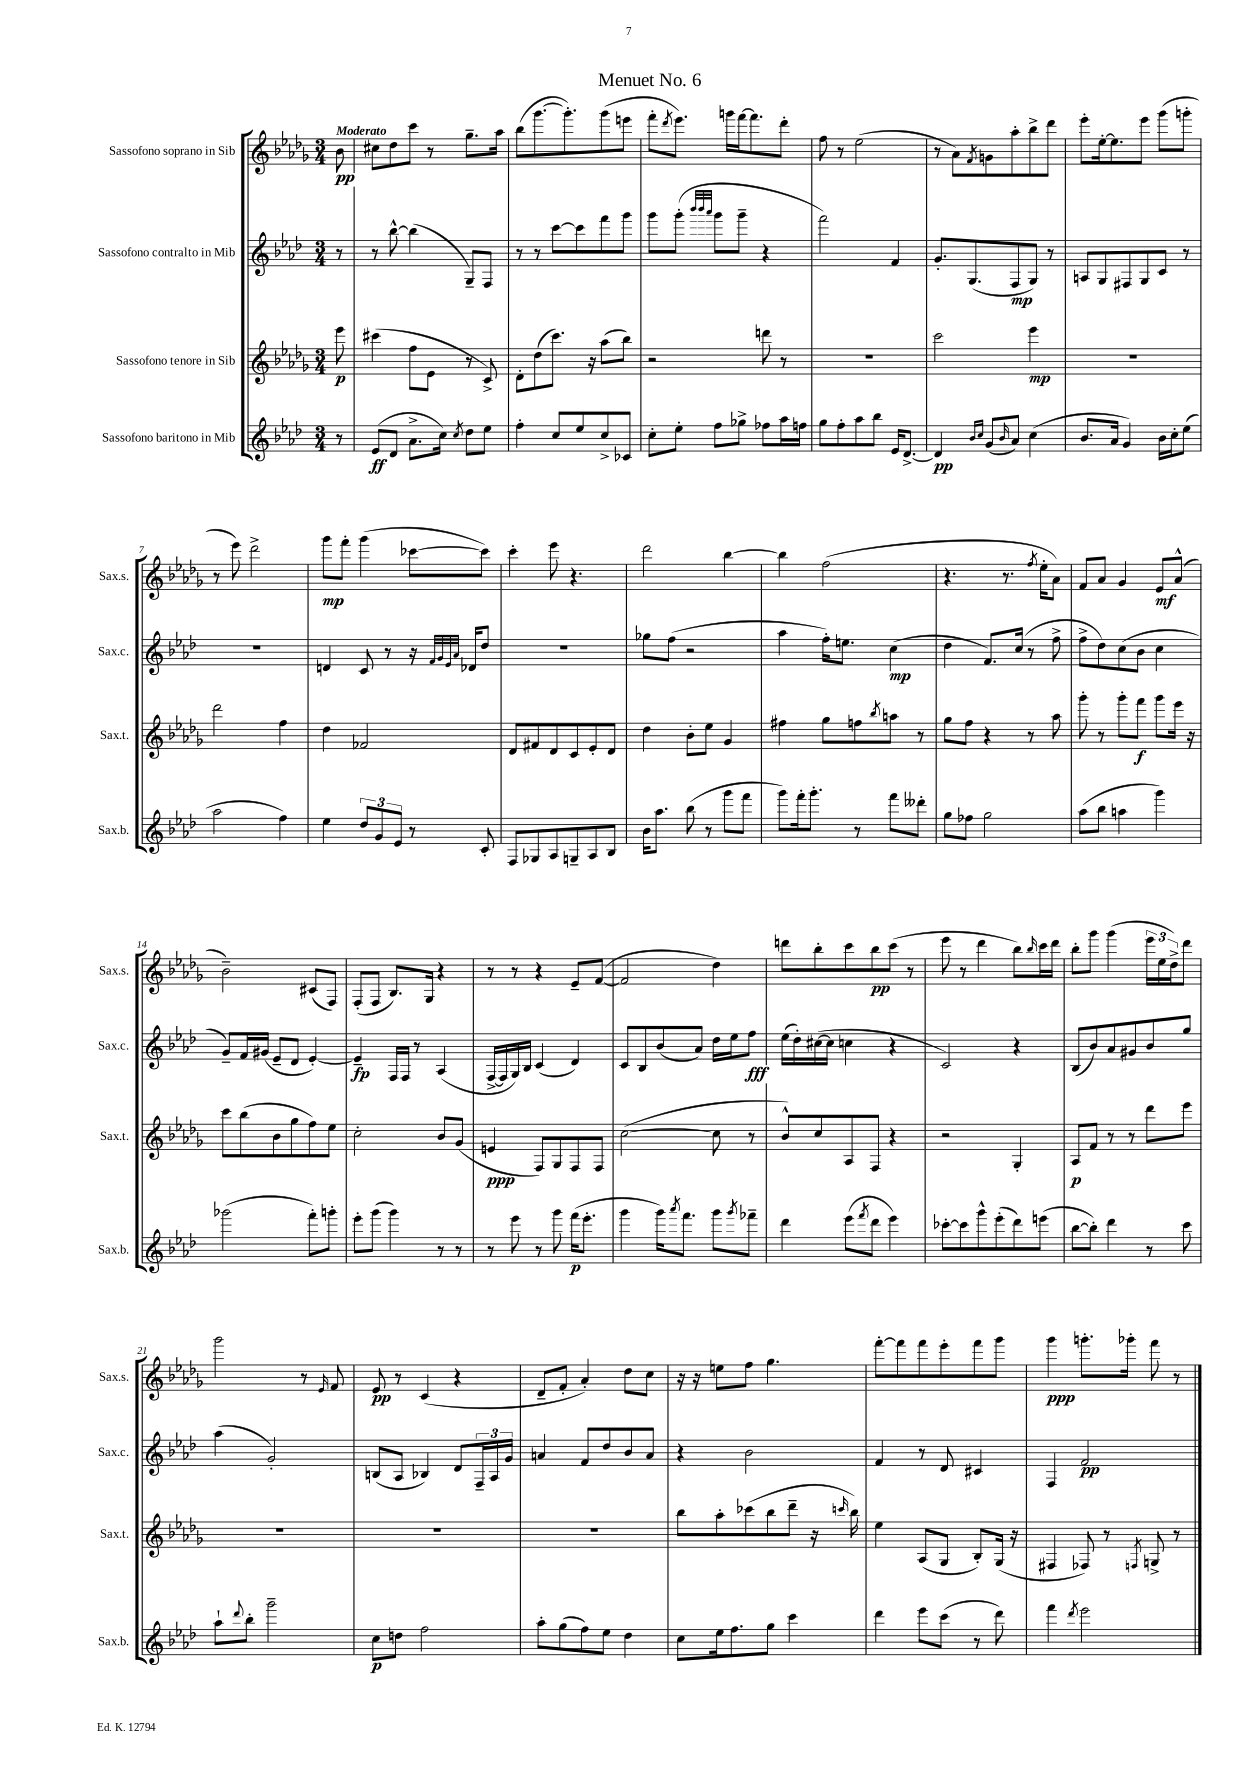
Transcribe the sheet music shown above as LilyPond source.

\header { title = "Menuet No. 6" }
<<
\new StaffGroup <<
\new Staff = "s0" \with { instrumentName = "Sassofono soprano in Sib" shortInstrumentName = "Sax.s." } {
    \clef treble \key des \major \numericTimeSignature \time 3/4 \partial 8 \tempo "Moderato"
    bes'8\pp |
    cis''8 des''8 c'''8 r8 ges''8.-- aes''16 |
    bes''8( ges'''8.~ ges'''8.-.) ges'''8( e'''8 |
    f'''8-. \acciaccatura { des'''8 } ees'''8.) g'''16 f'''16~ f'''8. des'''8-. |
    f''8 r8 ees''2( |
    r8 aes'8) \acciaccatura { f'8 } g'8 aes''8-. bes''8-> des'''8 |
    ees'''8-. ees''16~-. ees''8. ees'''8 ges'''8( g'''8-. |
    r8 ees'''8) des'''2-> |
    ges'''8\mp f'''8-. ges'''4( ces'''8~ ces'''8) |
    c'''4-. ees'''8 r4. |
    des'''2 bes''4~ |
    bes''4 f''2( |
    r4. r8. \acciaccatura { f''8 } ees''16-. aes'8) |
    f'8 aes'8 ges'4 ees'8\mf aes'8-^( |
    bes'2--) cis'8( f8) |
    f8-.( f8 bes8.) ges16 r4 |
    r8 r8 r4 ees'8-- f'8~( |
    f'2 des''4) |
    d'''8 bes''8-. c'''8 bes''8\pp c'''8( r8 |
    ees'''8 r8 des'''4 bes''8) \grace { bes''16 } c'''16 des'''16 |
    bes''8-. ges'''8 ges'''4( \tuplet 3/2 { ees'''16 ees''16 des''16->) } des'''8 |
    ges'''2 r8 \grace { ees'16 } f'8 |
    ees'8\pp r8 c'4( r4 |
    des'8-- f'8-. aes'4-.) des''8 c''8 |
    r16 r16 e''8 f''8 ges''4. |
    f'''8~-. f'''8 f'''8 ees'''8-. f'''8 ges'''8 |
    ges'''4\ppp g'''8.-. ges'''16-. f'''8 r8 \bar "|." |
}
\new Staff = "s1" \with { instrumentName = "Sassofono contralto in Mib" shortInstrumentName = "Sax.c." } {
    \clef treble \key aes \major \numericTimeSignature \time 3/4 \partial 8
    r8 |
    r8 bes''8~-^ bes''4( g8--) f8 |
    r8 r8 c'''8~ c'''8 f'''8 g'''8 |
    g'''8 g'''8-.( \grace { bes'''32 bes'''32 aes'''32 } g'''8 g'''8-- r4 |
    f'''2) f'4 |
    g'8.-. g8.( f8\mp g8) r8 |
    a8 g8 fis8 g8 c'8 r8 |
    R2. |
    d'4 c'8 r8 r16 \grace { f'32 g'32 ees'32 aes'32 } des'16 des''8 |
    R2. |
    ges''8 f''8( r2 |
    aes''4 f''16-.) e''8. c''4\mp( |
    des''4 f'8.) c''16( r8 f''8-> |
    f''8-> des''8) c''8( bes'8 c''4 |
    g'8--) f'16 gis'16( ees'8-- des'8 ees'4~-.) |
    ees'4--\fp f16 f16 r8 aes4( |
    f16~-> f16 g16) bes16 c'4( des'4) |
    c'8 bes8 bes'8( aes'8) des''16 ees''16 f''8\fff |
    ees''16( des''16-.) cis''16~( cis''16 c''4 r4 |
    c'2) r4 |
    bes8( bes'8) aes'8 gis'8 bes'8 g''8 |
    aes''4( g'2-.) |
    b8( aes8 bes4) des'8 \tuplet 3/2 { f16-- aes16 g'16 } |
    a'4 f'8 des''8 bes'8 a'8 |
    r4 bes'2 |
    f'4 r8 des'8 cis'4 |
    f4 f'2\pp \bar "|." |
}
\new Staff = "s2" \with { instrumentName = "Sassofono tenore in Sib" shortInstrumentName = "Sax.t." } {
    \clef treble \key des \major \numericTimeSignature \time 3/4 \partial 8
    ees'''8\p |
    cis'''4( f''8 ees'8 r8 c'8->) |
    des'8-. des''8( c'''8.) r16 aes''8( bes''8) |
    r2 d'''8 r8 |
    R2. |
    c'''2 ees'''4\mp |
    R2. |
    des'''2 f''4 |
    des''4 fes'2 |
    des'8 fis'8 des'8 c'8 ees'8-. des'8 |
    des''4 bes'8-. ees''8 ges'4 |
    fis''4 ges''8 f''8 \acciaccatura { bes''8 } a''8 r8 |
    ges''8 f''8 r4 r8 aes''8 |
    ges'''8-. r8 ges'''8-. f'''8\f ges'''8 ees'''16 r16 |
    c'''8 bes''8( bes'8 ges''8 f''8) ees''8 |
    c''2-. bes'8 ges'8( |
    e'4\ppp f8) ges8 f8 f8 |
    c''2~( c''8 r8 |
    bes'8-^) c''8 aes8 f8 r4 |
    r2 ges4-. |
    aes8\p f'8 r8 r8 des'''8 ees'''8 |
    R2. |
    R2. |
    R2. |
    bes''8 aes''8-. ces'''8( bes''8 des'''8-- r16 \grace { c'''16 } bes''16) |
    ees''4 aes8( ges8 bes8-.) ges16( r16 |
    fis4 fes8) r8 \acciaccatura { f8 } g8-> r8 \bar "|." |
}
\new Staff = "s3" \with { instrumentName = "Sassofono baritono in Mib" shortInstrumentName = "Sax.b." } {
    \clef treble \key aes \major \numericTimeSignature \time 3/4 \partial 8
    r8 |
    ees'8\ff( des'8 aes'8.-> c''16) \acciaccatura { c''8 } des''8 ees''8 |
    f''4-. c''8 ees''8 c''8-> ces'8 |
    c''8-. ees''8-. f''8 ges''8-> fes''8 aes''16 f''16 |
    g''8 f''8-. aes''8 bes''8 ees'16 des'8.~-> |
    des'4\pp \grace { bes'16 c''16 } g'8( \grace { bes'16 } aes'8) c''4( |
    bes'8. aes'16 g'4) bes'16 c''16-. ees''8( |
    aes''2 f''4) |
    ees''4 \tuplet 3/2 { des''8 g'8 ees'8 } r8 c'8-. |
    f8 ges8 aes8 g8-- aes8 bes8 |
    bes'16 aes''8. bes''8( r8 g'''8 f'''8 |
    g'''8) f'''16-. g'''8.-. r8 f'''8 deses'''8-. |
    g''8 fes''8 g''2 |
    aes''8( bes''8 a''4 g'''4) |
    ges'''2( f'''8-.) g'''8-. |
    ees'''8-. g'''8( g'''4) r8 r8 |
    r8 ees'''8 r8 g'''8 f'''16\p( ees'''8.-. |
    g'''4 g'''16) \acciaccatura { aes'''8 } f'''8. g'''8 \acciaccatura { g'''8 } fes'''8-- |
    des'''4 ees'''8( \acciaccatura { f'''8 } des'''8 ees'''4) |
    ces'''8~-. ces'''8 g'''8-^ ees'''8-.( des'''8) e'''8( |
    bes''8~ bes''8-.) des'''4 r8 c'''8 |
    aes''8-! \appoggiatura { des'''8 } bes''8-. g'''2-- |
    c''8\p d''8 f''2 |
    aes''8-. g''8( f''8) ees''8 des''4 |
    c''8 ees''16 f''8. g''8 c'''4 |
    des'''4 ees'''8 c'''8( r8 des'''8) |
    f'''4 \acciaccatura { des'''8 } ees'''2 \bar "|." |
}
>>
>>
